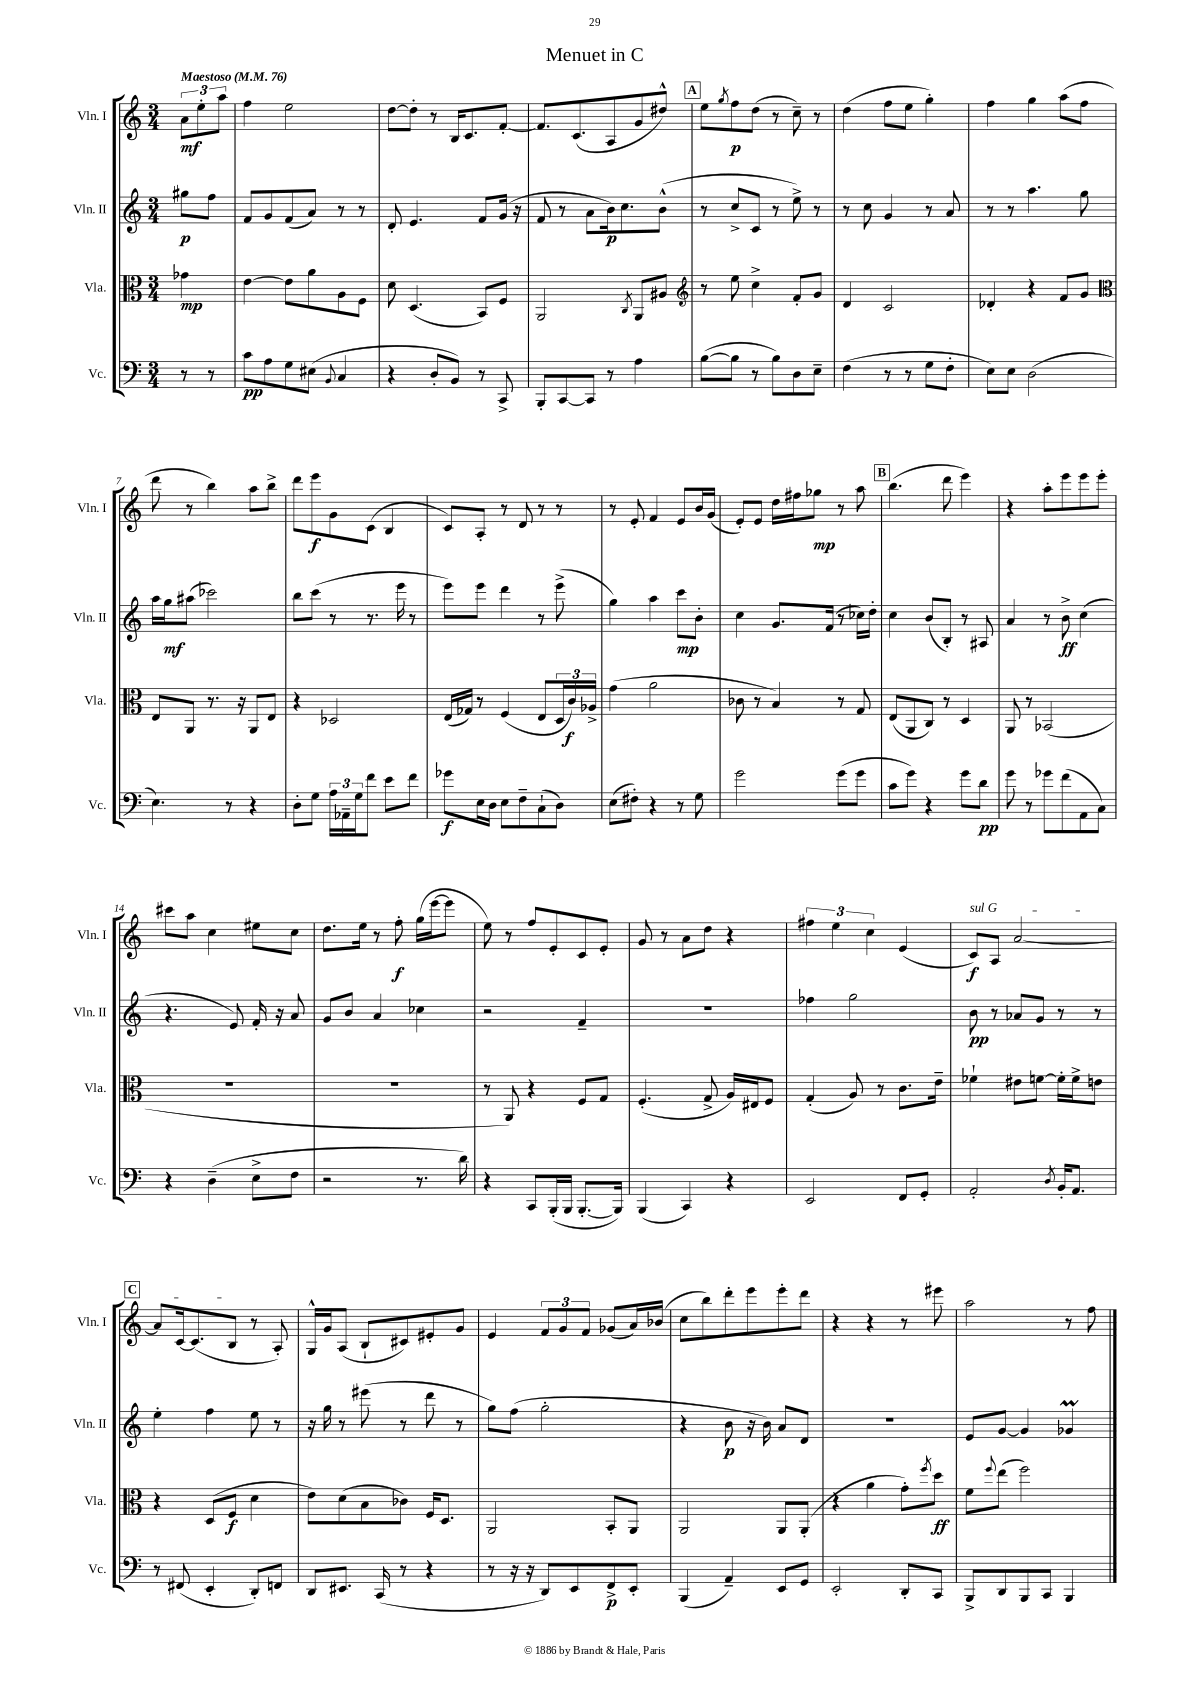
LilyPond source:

\header { title = "Menuet in C" }
<<
\new StaffGroup <<
\new Staff = "s0" \with { instrumentName = "Vln. I" shortInstrumentName = "Vln. I" } {
    \clef treble \key c \major \numericTimeSignature \time 3/4 \partial 4 \tempo "Maestoso" 4 = 76
    \tuplet 3/2 { a'8\mf e''8-. a''8 } |
    f''4 e''2 |
    d''8~ d''8-. r8 b16 c'8. f'8~-. |
    f'8. c'8.( a8 g'8 dis''8-^) |
    \mark \markup { \box "A" } e''8 \acciaccatura { g''8 } f''8\p d''8( r8 c''8--) r8 |
    d''4( f''8 e''8 g''4-.) |
    f''4 g''4 a''8( f''8 |
    d'''8 r8 b''4) a''8 b''8-> |
    d'''8 e'''8\f g'8 c'8( b4 |
    c'8) a8-. r8 d'8 r8 r8 |
    r8 e'8-. f'4 e'8 b'16 g'16( |
    e'8-.) e'8 d''16 fis''16 ges''8\mp r8 a''8 |
    \mark \markup { \box "B" } b''4.( d'''8 e'''4) |
    r4 a''8-. e'''8 e'''8 e'''8-. |
    cis'''8 a''8 c''4 eis''8 c''8 |
    d''8. e''16 r8 f''8-.\f g''16( e'''16~ e'''8 |
    e''8) r8 f''8 e'8-. c'8 e'8-. |
    g'8 r8 a'8 d''8 r4 |
    \tuplet 3/2 { fis''4 e''4 c''4 } e'4( |
    \once \override TextSpanner.bound-details.left.text = \markup { \italic "sul G" } c'8\f\startTextSpan) a8 a'2~ |
    \mark \markup { \box "C" } a'8 c'16~ c'8.( b8\stopTextSpan r8 a8-.) |
    g16-^ g'16 a8( b8-! cis'8) eis'8-. g'8 |
    e'4 \tuplet 3/2 { f'8 g'8 f'8 } ges'8( a'16) bes'16( |
    c''8 b''8) d'''8-. e'''8 e'''8-. d'''8 |
    r4 r4 r8 eis'''8 |
    a''2 r8 f''8 \bar "|." |
}
\new Staff = "s1" \with { instrumentName = "Vln. II" shortInstrumentName = "Vln. II" } {
    \clef treble \key c \major \numericTimeSignature \time 3/4 \partial 4
    gis''8\p f''8 |
    f'8 g'8 f'8( a'8) r8 r8 |
    d'8-. e'4. f'8 g'16( r16 |
    f'8 r8 a'8 b'16\p) c''8. b'8-^( |
    \mark \markup { \box "A" } r8 c''8-> c'8 r8 e''8->) r8 |
    r8 c''8 g'4 r8 a'8 |
    r8 r8 a''4. g''8 |
    a''16 g''16\mf ais''8( ces'''2) |
    b''8 c'''8( r8 r8. e'''16 r8 |
    e'''8) e'''8 d'''4 r8 e'''8->( |
    g''4) a''4 c'''8\mp b'8-. |
    c''4 g'8. f'16( r8 ces''16) d''16-. |
    \mark \markup { \box "B" } c''4 b'8( b8-.) r8 ais8 |
    a'4 r8 b'8->\ff c''4( |
    r4. e'8) f'16-. r16 a'8 |
    g'8 b'8 a'4 ces''4 |
    r2 f'4-- |
    R2. |
    fes''4 g''2 |
    b'8\pp r8 aes'8 g'8 r8 r8 |
    \mark \markup { \box "C" } e''4-. f''4 e''8 r8 |
    r16 g''16 r8 eis'''8( r8 d'''8 r8 |
    g''8) f''8( g''2-. |
    r4 b'8\p r16 b'16) a'8 d'8 |
    R2. |
    e'8 g'8~ g'4 ges'4\prall \bar "|." |
}
\new Staff = "s2" \with { instrumentName = "Vla." shortInstrumentName = "Vla." } {
    \clef alto \key c \major \numericTimeSignature \time 3/4 \partial 4
    ges'4\mp |
    e'4~ e'8 a'8 a8 f8 |
    d'8 d4.( b,8) f8 |
    a,2 \acciaccatura { c8 } a,8 ais8 |
    \mark \markup { \box "A" } \clef treble r8 e''8 c''4-> f'8-. g'8 |
    d'4 c'2 |
    des'4-. r4 f'8 g'8 |
    \clef alto e8 a,8 r8. r16 a,8 e8 |
    r4 des2 |
    e16( ges16) r8 f4( e8 \tuplet 3/2 { d16 c'16\f) aes16-> } |
    g'4( a'2 |
    ces'8 r8 b4) r8 g8 |
    \mark \markup { \box "B" } e8( a,8 c8) r8 d4 |
    a,8 r8 bes,2( |
    R2. |
    R2. |
    r8 a,8) r4 f8 g8 |
    f4.-.( g8-> a16) eis16 f8 |
    g4-.( a8) r8 c'8. e'16-- |
    fes'4-! eis'8 f'8~ f'16-. f'16-> e'8 |
    \mark \markup { \box "C" } r4 d8( f8\f d'4 |
    e'8) d'8( b8 ces'8) f16 d8. |
    a,2 b,8-. a,8 |
    a,2 a,8 a,8-.( |
    r4 a'4 g'8-.) \acciaccatura { f''8 } d''8\ff |
    f'8 \appoggiatura { f''8 } e''8( f''2) \bar "|." |
}
\new Staff = "s3" \with { instrumentName = "Vc." shortInstrumentName = "Vc." } {
    \clef bass \key c \major \numericTimeSignature \time 3/4 \partial 4
    r8 r8 |
    c'8\pp a8 g8 eis8( \appoggiatura { b,8 } c4 |
    r4 d8-. b,8) r8 c,8-> |
    b,,8-. c,8~ c,8 r8 a4 |
    \mark \markup { \box "A" } b8~( b8 r8 b8) d8 e8-- |
    f4( r8 r8 g8 f8-. |
    e8) e8 d2( |
    e4.) r8 r4 |
    d8-. g8 \tuplet 3/2 { a16 aes,16-- g16 } f'8 e'8 f'8 |
    ges'8\f e16 d16 e8 f8-- c8-!( d8) |
    e8( fis8-.) r4 r8 g8 |
    g'2 g'8( g'8 |
    \mark \markup { \box "B" } c'8 g'8) r4 g'8 d'8\pp |
    g'8 r8 ges'8 f'8( a,8 c8) |
    r4 d4--( e8-> f8 |
    r2 r8. d'16) |
    r4 c,8 b,,16-.( b,,16 b,,8.~-. b,,16) |
    b,,4( c,4) r4 |
    e,2 f,8 g,8-. |
    a,2-. \acciaccatura { d8 } b,16-. a,8. |
    \mark \markup { \box "C" } r8 fis,8( e,4-. d,8-.) f,8 |
    d,8 eis,8. c,16( r8 r4 |
    r8 r16 r16 d,8) e,8 f,8->\p e,8-. |
    b,,4( a,4--) e,8 g,8 |
    e,2-. d,8-. c,8 |
    b,,8-> d,8 b,,8 c,8 b,,4 \bar "|." |
}
>>
>>
